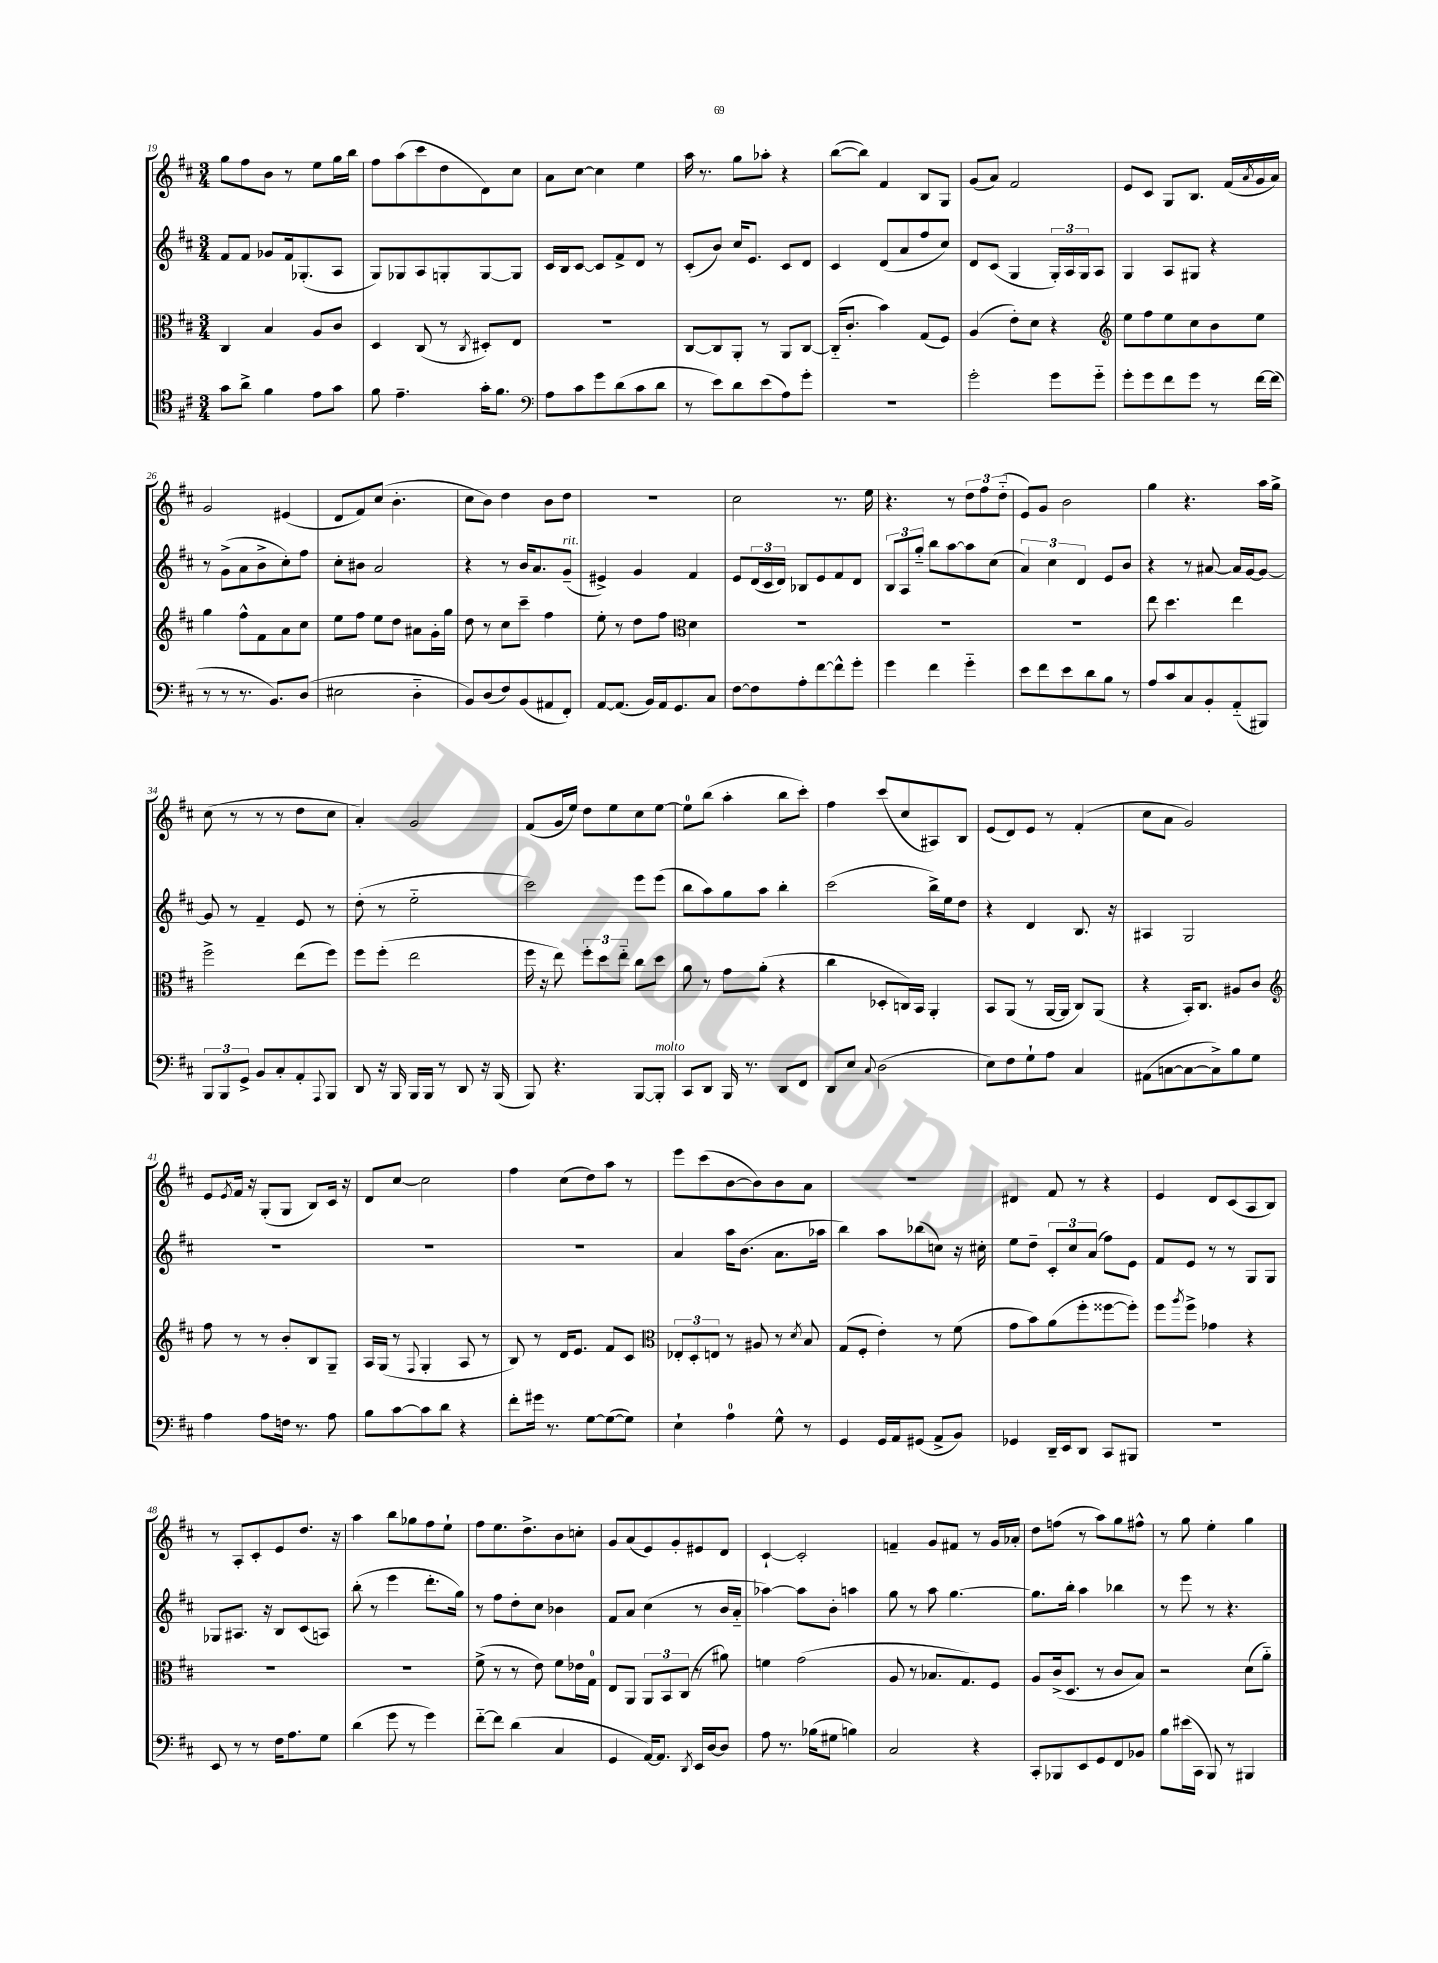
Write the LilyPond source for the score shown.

<<
\new StaffGroup <<
\new Staff = "s0" {
    \clef treble \key d \major \numericTimeSignature \time 3/4
    g''8 fis''8 b'8 r8 e''8 g''16 b''16 |
    fis''8 a''8( cis'''8 d''8 d'8) cis''8 |
    a'8 cis''8~ cis''4 e''4 |
    a''16 r8. g''8 aes''8-. r4 |
    b''8~( b''8) fis'4 b8 g8 |
    g'8( a'8) fis'2 |
    e'8 cis'8 g8 b8. fis'16( \acciaccatura { a'8 } g'16 a'16) |
    g'2 eis'4( |
    d'8 fis'8) cis''8( b'4.-. |
    cis''8 b'8) d''4 b'8 d''8 |
    R2. |
    cis''2 r8. e''16 |
    r4. r8 \tuplet 3/2 { d''8 fis''8 d''8-_( } |
    e'8) g'8 b'2 |
    g''4 r4. a''16 g''16-> |
    cis''8( r8 r8 r8 d''8 cis''8 |
    a'4-.) g'2 |
    fis'8( g'16 e''16) d''8 e''8 cis''8 e''8~ |
    e''8-0 b''8( a''4-. b''8 cis'''8-.) |
    fis''4 cis'''8( cis''8 ais8) b8 |
    e'8( d'8) e'8 r8 fis'4-.( |
    cis''8 a'8 g'2) |
    e'8 \acciaccatura { e'8 } fis'16 r16 g8-.( g8 b8) cis'16 r16 |
    d'8 cis''8~ cis''2 |
    fis''4 cis''8( d''8) a''8 r8 |
    e'''8 cis'''8( b'8~ b'8) b'8 a'8 |
    R2. |
    dis'4 fis'8 r8 r4 |
    e'4 d'8 cis'8( a8 b8) |
    r8 a8-. cis'8-. e'8 d''8. r16 |
    a''4 b''8 ges''8 fis''8 e''8-! |
    fis''8 e''8. d''8.-> b'8 c''8-. |
    g'8 a'8( e'8) g'8-. eis'8 d'8 |
    cis'4~-! cis'2-. |
    f'4-- g'8 fis'8 r8 g'16 aes'16-. |
    d''8 f''8( r8 a''8) g''8 fis''8-^ |
    r8 g''8 e''4-. g''4 \bar "|." |
}
\new Staff = "s1" {
    \clef treble \key d \major \numericTimeSignature \time 3/4
    fis'8 fis'8 ges'8 fis'16 ges8.-.( a8 |
    g8) ges8 a8 g8-. g8~ g8 |
    cis'16 b16 cis'8~ cis'8 fis'8-> d'8 r8 |
    cis'8-.( b'8) cis''16 e'8. cis'8 d'8 |
    cis'4 d'8( a'8 fis''8 cis''8) |
    d'8 cis'8( g4 \tuplet 3/2 { g16-.) a16 g16 } a8 |
    g4 a8 gis8 r4 |
    r8 g'8->( a'8 b'8-> cis''8-.) fis''8 |
    cis''8-. bis'8 a'2 |
    r4 r8 b'16 a'8. g'8--^\markup { \italic "rit." }( |
    eis'4->) g'4 fis'4 |
    e'8 \tuplet 3/2 { d'16( cis'16 d'16) } bes8 e'8 fis'8 d'8 |
    \tuplet 3/2 { b8 a8 g''8-_ } b''8 a''8~ a''8 cis''8( |
    \tuplet 3/2 { a'4) cis''4 d'4 } e'8 b'8 |
    r4 r8 ais'8~ ais'16 g'16~ g'8~ |
    g'8 r8 fis'4-- e'8 r8 |
    d''8-.( r8 e''2-_ |
    cis'''2) e'''8 e'''8( |
    b''8 a''8) g''8 a''8 b''4-. |
    cis'''2( b''16->) e''16 d''8 |
    r4 d'4 b8. r16 |
    ais4 g2 |
    R2. |
    R2. |
    R2. |
    a'4 a''16 b'8.( a'8. aes''16 |
    b''4) a''8 bes''8( c''8) r16 cis''16-. |
    e''8 d''8-- \tuplet 3/2 { cis'8-. cis''8 a'8( } fis''8) e'8 |
    fis'8 e'8 r8 r8 g8 g8 |
    ges8 ais8. r16 b8 cis'8( a8) |
    b''8-.( r8 e'''4 d'''8.-. g''16) |
    r8 fis''8 d''8-. cis''8 bes'4 |
    fis'8 a'8 cis''4( r8 b'16 a'16-_ |
    aes''4~) aes''8 b'8-. a''4 |
    g''8 r8 a''8 g''4.~ |
    g''8. b''16-. a''4 bes''4 |
    r8 e'''8 r8 r4. \bar "|." |
}
\new Staff = "s2" {
    \clef alto \key d \major \numericTimeSignature \time 3/4
    cis4 b4 a8 cis'8 |
    d4 cis8( r8 \acciaccatura { cis8 } dis8-.) e8 |
    R2. |
    cis8~ cis8 a,8-. r8 a,8 cis8~ |
    cis16-_( cis'8.-. b'4) g8( fis8) |
    a4( e'8-.) d'8 r4 |
    \clef treble e''8 fis''8 e''8 cis''8 b'8 e''8 |
    g''4 fis''8-^ fis'8 a'8 cis''8 |
    e''8 fis''8 e''8 d''8 ais'8 g'16-. g''16 |
    d''8 r8 cis''8 cis'''8-- fis''4 |
    e''8-. r8 d''8 fis''8 \clef alto d'4 |
    R2. |
    R2. |
    R2. |
    e''8 d''4. e''4 |
    fis''2-> e''8( fis''8) |
    fis''8 fis''8-.( e''2 |
    fis''16 r16 e''8) \tuplet 3/2 { fis''8-. d''8 e''8-_ } cis''8 d''8 |
    a'8 r8 g'8 a'8-.( r4 |
    cis''4 des8-. c16) b,16 a,4-. |
    b,8 a,8( r8 a,16~ a,16 cis8) a,8( |
    r4 b,16-.) cis8. ais8 cis'8 |
    \clef treble fis''8 r8 r8 b'8-. b8 g8-- |
    a16 g16( r8 \appoggiatura { fis8 } g4-. a8 r8 |
    b8) r8 d'16 e'8. fis'8 cis'8 |
    \clef alto \tuplet 3/2 { ees8-. d8-. e8 } r8 ais8 r8 \acciaccatura { d'8 } b8 |
    g8( fis8-. e'4-.) r8 fis'8( |
    g'8 b'8) a'8( fis''8-. fisis''8~ fisis''8-.) |
    fis''8 \acciaccatura { a''8 } fis''8-> ges'4 r4 |
    R2. |
    R2. |
    fis'8->( r8 r8 e'8) fis'8 ees'16 g16-0 |
    e8 a,8 \tuplet 3/2 { a,8 b,8 cis8( } r8 ais'8) |
    f'4 g'2( |
    a8 r8 bes8. g8.) fis8 |
    a8 cis'16->( d8. r8 cis'8 b8) |
    r2 d'8( a'8-_) \bar "|." |
}
\new Staff = "s3" {
    \clef tenor \key d \major \numericTimeSignature \time 3/4
    g'8 a'8-> fis'4 e'8 g'8 |
    fis'8 e'4.-- g'16-. fis'8. |
    \clef bass a8 cis'8 g'8 d'8( cis'8 d'8 |
    r8 e'8) d'8 e'8( a8) g'8-. |
    R2. |
    g'2-. g'8 g'8-_ |
    g'8-. g'8 fis'8 g'8 r8 fis'16~ fis'16( |
    r8 r8 r8. b,8.) d8( |
    eis2 d4-_ |
    b,8) d8( fis8) b,8( ais,8 fis,8-.) |
    a,8~ a,8.( b,16) a,16 g,8. cis8 |
    fis8~ fis8 a8-. fis'8~ fis'8-^ g'8-. |
    g'4 fis'4 g'4-_ |
    e'8 fis'8 e'8 d'8 b8 r8 |
    a8 cis'8 cis8 b,8-. a,8-_( bis,,8) |
    \tuplet 3/2 { b,,8 b,,8 g,8-> } b,8 cis8-. a,8-. \appoggiatura { a,,8 } b,,8 |
    d,8 r16 b,,16 b,,16 b,,16 r8 d,8 r16 b,,16( |
    b,,8) r4. b,,8~ b,,8-.^\markup { \italic "molto" } |
    cis,8 d,8 b,,16 r8. d,8 fis,8 |
    d,8 e8 \appoggiatura { cis8 } d2( |
    e8) fis8 g8-! a8 cis4 |
    ais,8( c8~ c8~ c8->) b8 g8 |
    a4 a8 f16 r8. a8 |
    b8 cis'8~ cis'8 d'8 r4 |
    fis'8-. gis'16 r8. g8~ g8~( g8) |
    e4-! a4-0 g8-^ r8 |
    g,4 g,16 a,16 gis,8( a,8-> b,8) |
    ges,4 d,16-- e,16 d,8 cis,8 bis,,8 |
    R2. |
    e,8 r8 r8 fis16 a8. g8 |
    d'4( g'8 r8 g'4) |
    fis'8~-_ fis'8 d'4( cis4 |
    g,4 a,16~) a,8. \acciaccatura { d,8 } e,16 d16~ d8 |
    a8 r8. bes16( gis8 b4) |
    cis2 r4 |
    cis,8-. bes,,8 e,8 g,8 fis,8 bes,8 |
    b8 eis'16( cis,16 b,,8) r8 bis,,4 \bar "|." |
}
>>
>>
\layout { \context { \Score currentBarNumber = #19 } }
